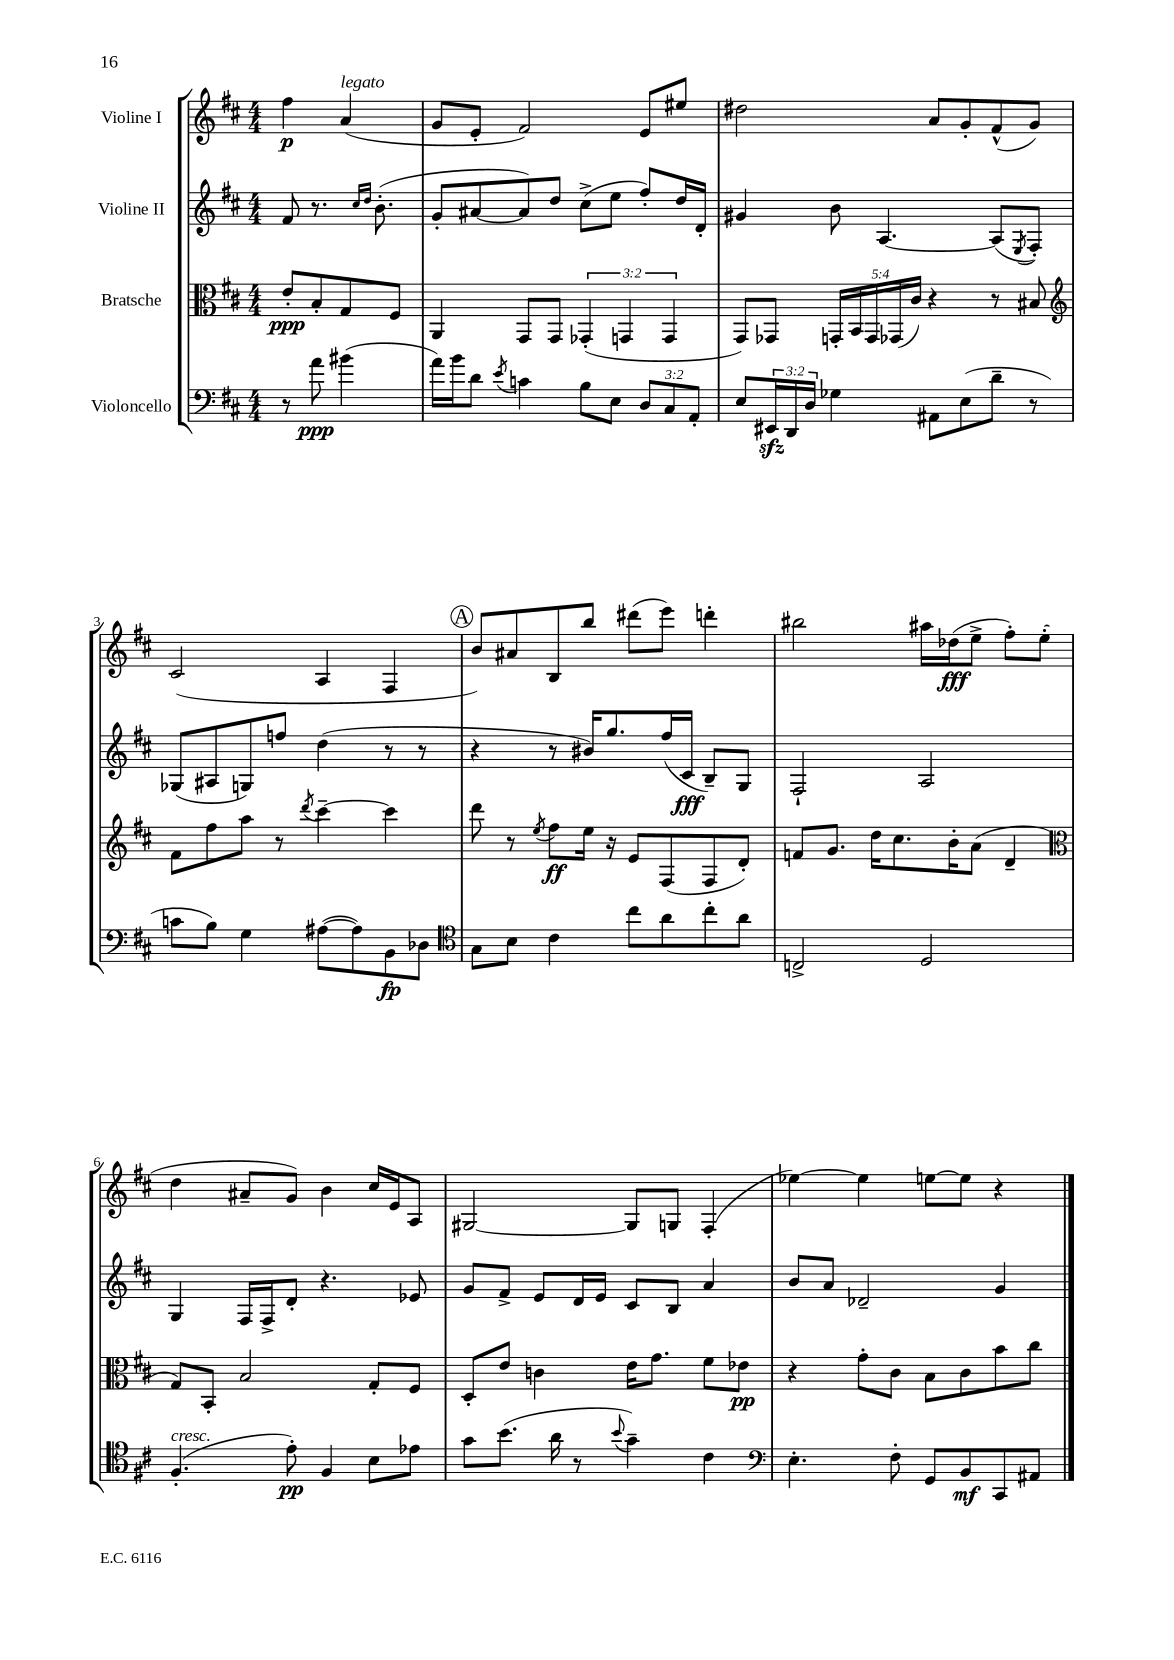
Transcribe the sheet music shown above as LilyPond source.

<<
\new StaffGroup <<
\new Staff = "s0" \with { instrumentName = "Violine I" } {
    \clef treble \key d \major \numericTimeSignature \time 4/4 \partial 2
    fis''4\p a'4^\markup { \italic "legato" }( |
    g'8 e'8-. fis'2) e'8 eis''8 |
    dis''2 a'8 g'8-. fis'8-^( g'8) |
    cis'2( a4 fis4 |
    \mark \markup { \circle "A" } b'8) ais'8 b8 b''8 dis'''8( e'''8) d'''4-. |
    bis''2 ais''16 des''16\fff( e''8-> fis''8-.) e''8-.( |
    d''4 ais'8-- g'8) b'4 cis''16 e'16 a8 |
    gis2~ gis8 g8 fis4-.( |
    ees''4~) ees''4 e''8~ e''8 r4 \bar "|." |
}
\new Staff = "s1" \with { instrumentName = "Violine II" } {
    \clef treble \key d \major \numericTimeSignature \time 4/4 \partial 2
    fis'8 r8. \grace { cis''16 d''16 } b'8.-.( |
    g'8-. ais'8~ ais'8) d''8 cis''8->( e''8 fis''8-.) d''16 d'16-. |
    gis'4 b'8 a4.~ a8( \acciaccatura { e8 } fis8-.) |
    ges8( ais8 g8) f''8 d''4( r8 r8 |
    \mark \markup { \circle "A" } r4 r8 bis'16) g''8. fis''16( cis'16\fff b8--) g8 |
    fis2-! a2 |
    g4 fis16 fis16-> d'8-. r4. ees'8 |
    g'8 fis'8-> e'8 d'16 e'16 cis'8 b8 a'4 |
    b'8 a'8 des'2-- g'4 \bar "|." |
}
\new Staff = "s2" \with { instrumentName = "Bratsche" } {
    \clef alto \key d \major \numericTimeSignature \time 4/4 \override Staff.TupletNumber.text = #tuplet-number::calc-fraction-text \partial 2
    e'8-.\ppp b8-. g8 fis8 |
    a,4 g,8 g,8 \tuplet 3/2 { ges,4-.( g,4 g,4 } |
    g,8) ges,8 \tuplet 5/4 { g,16-. b,16 g,16 ges,16( cis'16) } r4 r8 bis8 |
    \clef treble fis'8 fis''8 a''8 r8 \acciaccatura { d'''8 } cis'''4~-- cis'''4 |
    \mark \markup { \circle "A" } d'''8 r8 \acciaccatura { e''8 } fis''8\ff e''16 r16 e'8 fis8( fis8 d'8-.) |
    f'8 g'8. d''16 cis''8. b'16-. a'8( d'4-- |
    \clef alto g8) b,8-. b2 g8-. fis8 |
    d8-. e'8 c'4 e'16 g'8. fis'8 ees'8\pp |
    r4 g'8-. cis'8 b8 cis'8 b'8 cis''8 \bar "|." |
}
\new Staff = "s3" \with { instrumentName = "Violoncello" } {
    \clef bass \key d \major \numericTimeSignature \time 4/4 \override Staff.TupletNumber.text = #tuplet-number::calc-fraction-text \partial 2
    r8 a'8\ppp bis'4( |
    a'16) b'16 d'8 \acciaccatura { e'8 } c'4 b8 e8 \tuplet 3/2 { d8 cis8 a,8-. } |
    e8 \tuplet 3/2 { eis,16\sfz d,16 d16 } ges4 ais,8 e8( d'8-- r8 |
    c'8 b8) g4 ais8~( ais8) b,8\fp des8 |
    \mark \markup { \circle "A" } \clef tenor g8 b8 cis'4 cis''8 a'8 cis''8-. a'8 |
    c2-> d2 |
    fis4.-.^\markup { \italic "cresc." }( e'8-.\pp) fis4 b8 ees'8 |
    g'8 b'8.( a'16 r8 \appoggiatura { b'8 } g'4--) cis'4 |
    \clef bass e4.-. fis8-. g,8 b,8\mf cis,8 ais,8 \bar "|." |
}
>>
>>
